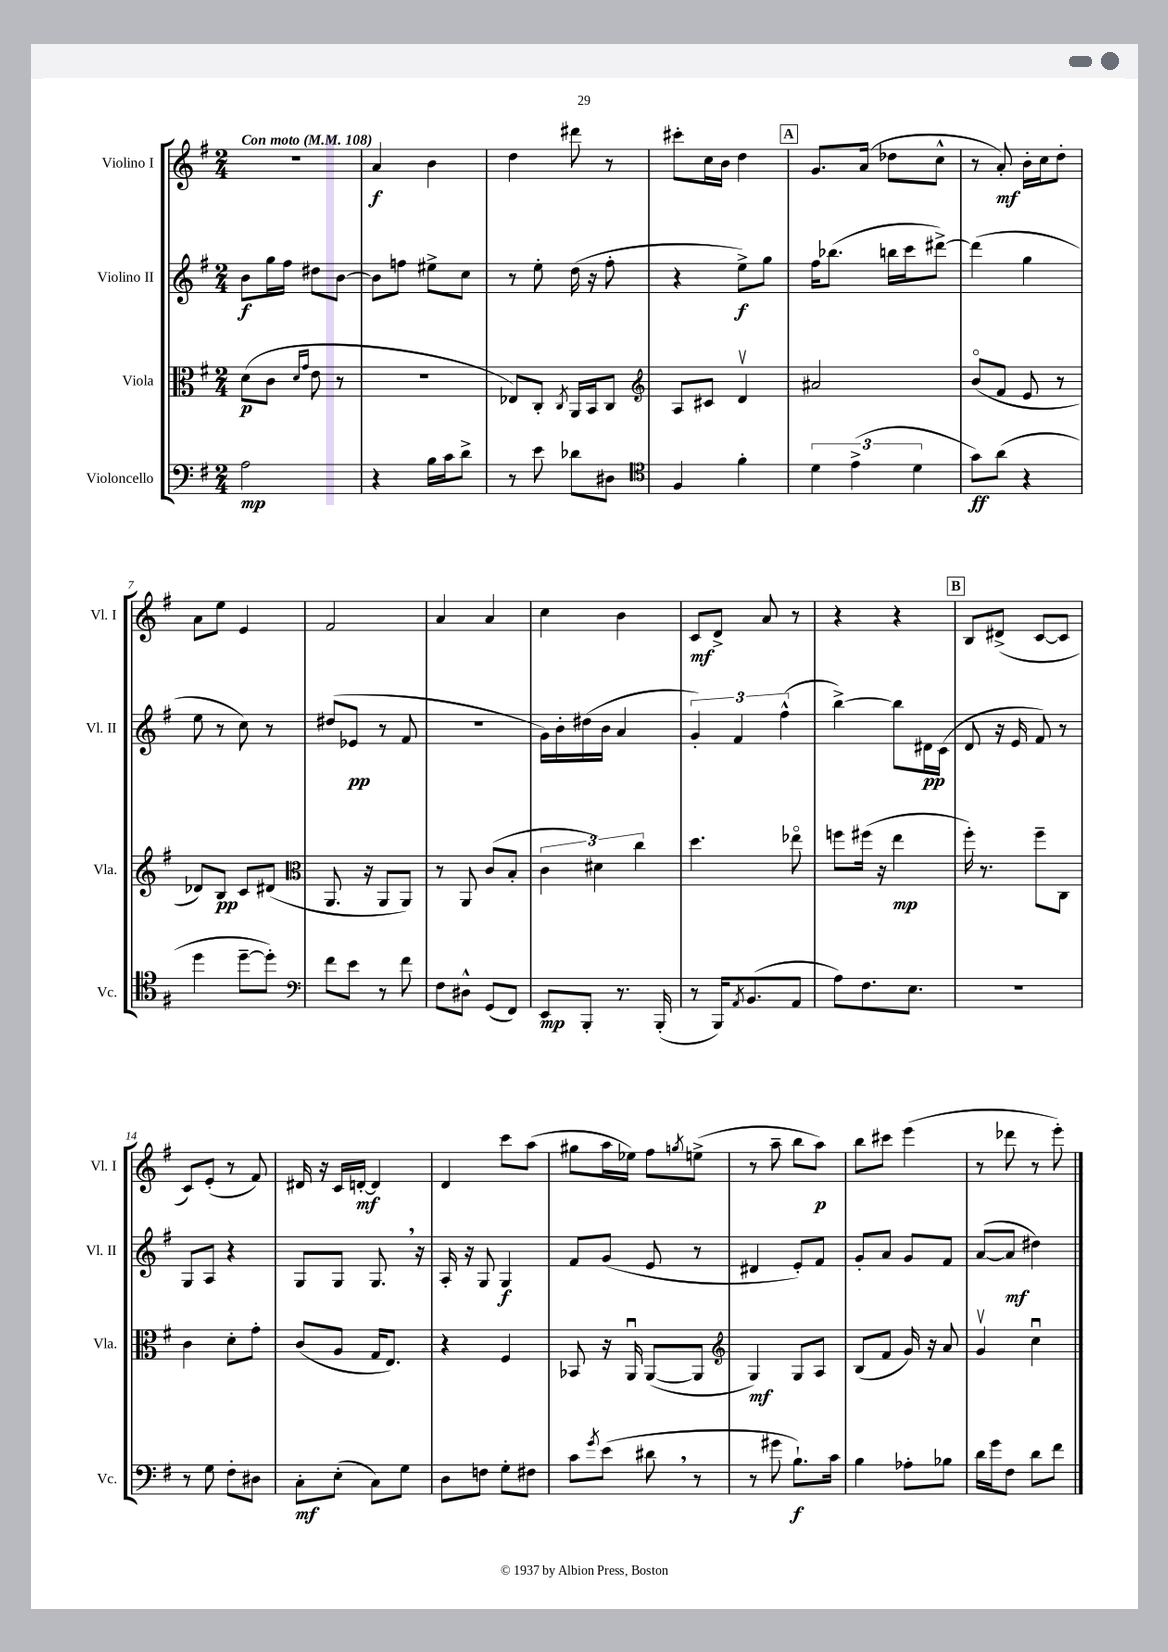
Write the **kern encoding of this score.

**kern	**dynam	**kern	**dynam	**kern	**dynam	**kern	**dynam
*part4	*part4	*part3	*part3	*part2	*part2	*part1	*part1
*staff4	*staff4	*staff3	*staff3	*staff2	*staff2	*staff1	*staff1
*I"Violoncello	*	*I"Viola	*	*I"Violino II	*	*I"Violino I	*
*I'Vc.	*	*I'Vla.	*	*I'Vl. II	*	*I'Vl. I	*
*clefF4	*	*clefC3	*	*clefG2	*	*clefG2	*
*k[f#]	*	*k[f#]	*	*k[f#]	*	*k[f#]	*
*M2/4	*	*M2/4	*	*M2/4	*	*M2/4	*
*MM108	*	*MM108	*	*MM108	*	*MM108	*
=1	=1	=1	=1	=1	=1	=1	=1
!	!	!	!	!	!	!LO:TX:a:B:t=Con moto	!
2A\	mp	(8d\L	p	8b\L	f	2r	.
.	.	8c\J	.	16gg\L	.	.	.
.	.	.	.	16ff#\JJ	.	.	.
.	.	16qqd/LL	.	.	.	.	.
.	.	16qqg/JJ	.	.	.	.	.
.	.	8e\	.	8dd#X\L	.	.	.
.	.	8r	.	[8b\J	.	.	.
=2	=2	=2	=2	=2	=2	=2	=2
4r	.	2r	.	8b\L]	.	4a/	f
.	.	.	.	8ffn\J	.	.	.
16B\LL	.	.	.	8ee#X^\L	.	4b\	.
16c\J	.	.	.	.	.	.	.
8d^\J	.	.	.	8cc\J	.	.	.
=3	=3	=3	=3	=3	=3	=3	=3
8r	.	8E-X/L)	.	8r	.	4dd\	.
8e\	.	8C'/J	.	8ee'\	.	.	.
.	.	8qC/	.	.	.	.	.
8d-X\L	.	16AA/LL	.	(16dd\	.	8ddd#X\	.
.	.	16BB/J	.	16r	.	.	.
8D#X\J	.	8C/J	.	8ff#'\	.	8r	.
=4	=4	=4	=4	=4	=4	=4	=4
*clefC4	*	*clefG2	*	*	*	*	*
4F#/	.	8A/L	.	4r	.	8ccc#X'\L	.
.	.	8c#X/J	.	.	.	16cc\L	.
.	.	.	.	.	.	16b\JJ	.
4f#'\	.	4dv/	.	8ee^\L)	f	4dd\	.
.	.	.	.	8gg\J	.	.	.
!!LO:REH:place=s1:t=A
=5	=5	=5	=5	=5	=5	=5	=5
6d\	.	2a#X/	.	16ff#\KL	.	8.g/L	.
.	.	.	.	(8.bb-X\J	.	.	.
(6e^\	.	.	.	.	.	.	.
.	.	.	.	.	.	(16a/Jk	.
.	.	.	.	16bbn\LL	.	8dd-X\L	.
.	.	.	.	16ccc\J	.	.	.
6d\	.	.	.	.	.	.	.
.	.	.	.	[8ddd#X^\J)	.	8cc^^\J	.
=6	=6	=6	=6	=6	=6	=6	=6
8g\L)	ff	(8b/L	.	(4ddd#\]	.	8r	.
(8a\J	.	8f#/J	.	.	.	8a'/)	mf
4r	.	8e/	.	4gg\	.	16b'\LL	.
.	.	.	.	.	.	16cc\J	.
.	.	8r	.	.	.	8dd'\J	.
!!LO:LB:g=z
=7	=7	=7	=7	=7	=7	=7	=7
4dd\	.	8d-X/L)	.	8ee\	.	8a\L	.
.	.	8B/J	pp	8r	.	8ee\J	.
[8dd~\L	.	8c/L	.	8cc\)	.	4e/	.
8dd'\J])	.	(8d#X/J	.	8r	.	.	.
=8	=8	=8	=8	=8	=8	=8	=8
*clefF4	*	*clefC3	*	*	*	*	*
8f#\L	.	8.AA/	.	(8dd#X/L	.	2f#/	.
8e\J	.	.	.	8e-X/J	pp	.	.
.	.	16r	.	.	.	.	.
8r	.	8AA/L	.	8r	.	.	.
8f#\	.	8AA/J)	.	8f#/	.	.	.
=9	=9	=9	=9	=9	=9	=9	=9
8F#\L	.	8r	.	2r	.	4a/	.
8D#X^^\J	.	8AA/	.	.	.	.	.
(8GG/L	.	(8c/L	.	.	.	4a/	.
8FF#/J)	.	8B'/J	.	.	.	.	.
=10	=10	=10	=10	=10	=10	=10	=10
8EE/L	mp	6c\	.	16g\LL)	.	4cc\	.
.	.	.	.	16b'\	.	.	.
8BBB'/J	.	.	.	(16dd#X\	.	.	.
.	.	6d#X\)	.	.	.	.	.
.	.	.	.	16b\JJ	.	.	.
8.r	.	.	.	4a/	.	4b\	.
.	.	6cc\	.	.	.	.	.
(16BBB'/	.	.	.	.	.	.	.
=11	=11	=11	=11	=11	=11	=11	=11
8r	.	4.dd\	.	6g'/)	.	8c/L	mf
16BBB/KL)	.	.	.	.	.	8d^/J	.
.	.	.	.	6f#/	.	.	.
8qAA/	.	.	.	.	.	.	.
(8.BB/	.	.	.	.	.	.	.
.	.	.	.	.	.	8a/	.
.	.	.	.	(6ff#^^\	.	.	.
8AA/J	.	8ee-X\	.	.	.	8r	.
=12	=12	=12	=12	=12	=12	=12	=12
8A\L)	.	8ffn\L	.	[4bb^\)	.	4r	.
8.F#\	.	(16ff#X\Jk	.	.	.	.	.
.	.	16r	.	.	.	.	.
.	.	4ee\	mp	8bb\L]	.	4r	.
8.E\J	.	.	.	.	.	.	.
.	.	.	.	16d#X\L	pp	.	.
.	.	.	.	(16c\JJ	.	.	.
!!LO:REH:place=s1:t=B
=13	=13	=13	=13	=13	=13	=13	=13
2r	.	16ff#'\)	.	8d/	.	8B/L	.
.	.	8.r	.	.	.	.	.
.	.	.	.	16r	.	(8d#X^/J	.
.	.	.	.	16e/	.	.	.
.	.	8ff#~\L	.	8f#/)	.	[8c/L	.
.	.	8C\J	.	8r	.	8c/J]	.
!!LO:LB:g=z
=14	=14	=14	=14	=14	=14	=14	=14
8r	.	4c\	.	8G/L	.	8c/L)	.
8G\	.	.	.	8A/J	.	(8e'/J	.
8F#'\L	.	8d'\L	.	4r	.	8r	.
8D#X\J	.	8g'\J	.	.	.	8f#/)	.
=15	=15	=15	=15	=15	=15	=15	=15
8C'\L	mf	(8c/L	.	8G/L	.	16d#X/	.
.	.	.	.	.	.	16r	.
(8E'\J	.	8A/J	.	8G/J	.	16c/LL	.
.	.	.	.	.	.	[16dn'/JJ	mf
8C\L)	.	16G/KL	.	8.G,/	.	4d/]	.
.	.	8.E/J)	.	.	.	.	.
8G\J	.	.	.	.	.	.	.
.	.	.	.	16r	.	.	.
=16	=16	=16	=16	=16	=16	=16	=16
8D\L	.	4r	.	16A'/	.	4d/	.
.	.	.	.	16r	.	.	.
8Fn\J	.	.	.	8G/	.	.	.
8G'\L	.	4F#/	.	4G/	f	8ccc\L	.
8F#X\J	.	.	.	.	.	(8aa\J	.
=17	=17	=17	=17	=17	=17	=17	=17
8c\L	.	8BB-X/	.	8f#/L	.	8gg#X\L	.
8qg/	.	.	.	.	.	.	.
(8e\J	.	16r	.	(8g/J	.	16aa\L	.
.	.	16AAu/	.	.	.	16ee-X\JJ)	.
8d#X,\	.	([8AA/L	.	8e/	.	8ff#\L	.
.	.	.	.	.	.	8qggn/	.
8r	.	8AA/J]	.	8r	.	(8een^\J	.
=18	=18	=18	=18	=18	=18	=18	=18
*	*	*clefG2	*	*	*	*	*
8r	.	4G/)	mf	4d#X/	.	8r	.
8g#X\	.	.	.	.	.	8aa~\	.
8.B`\L)	f	8G/L	.	8e'/L)	.	8bb\L	.
.	.	8A/J	.	8f#/J	.	8aa\J)	p
16c\Jk	.	.	.	.	.	.	.
=19	=19	=19	=19	=19	=19	=19	=19
4B\	.	(8B/L	.	8g'/L	.	8bb\L	.
.	.	8f#/J	.	8a/J	.	8ccc#X\J	.
8A-X'\L	.	16g/)	.	8g/L	.	(4eee\	.
.	.	16r	.	.	.	.	.
8B-X\J	.	8a/	.	8f#/J	.	.	.
=20	=20	=20	=20	=20	=20	=20	=20
16d\LL	.	4gv/	.	([8a/L	.	8r	.
16g\J	.	.	.	.	.	.	.
8F#\J	.	.	.	8a/J]	mf	8ddd-X\	.
8d\L	.	4ccu\	.	4dd#X\)	.	8r	.
8f#\J	.	.	.	.	.	8eee'\)	.
==	==	==	==	==	==	==	==
*-	*-	*-	*-	*-	*-	*-	*-
